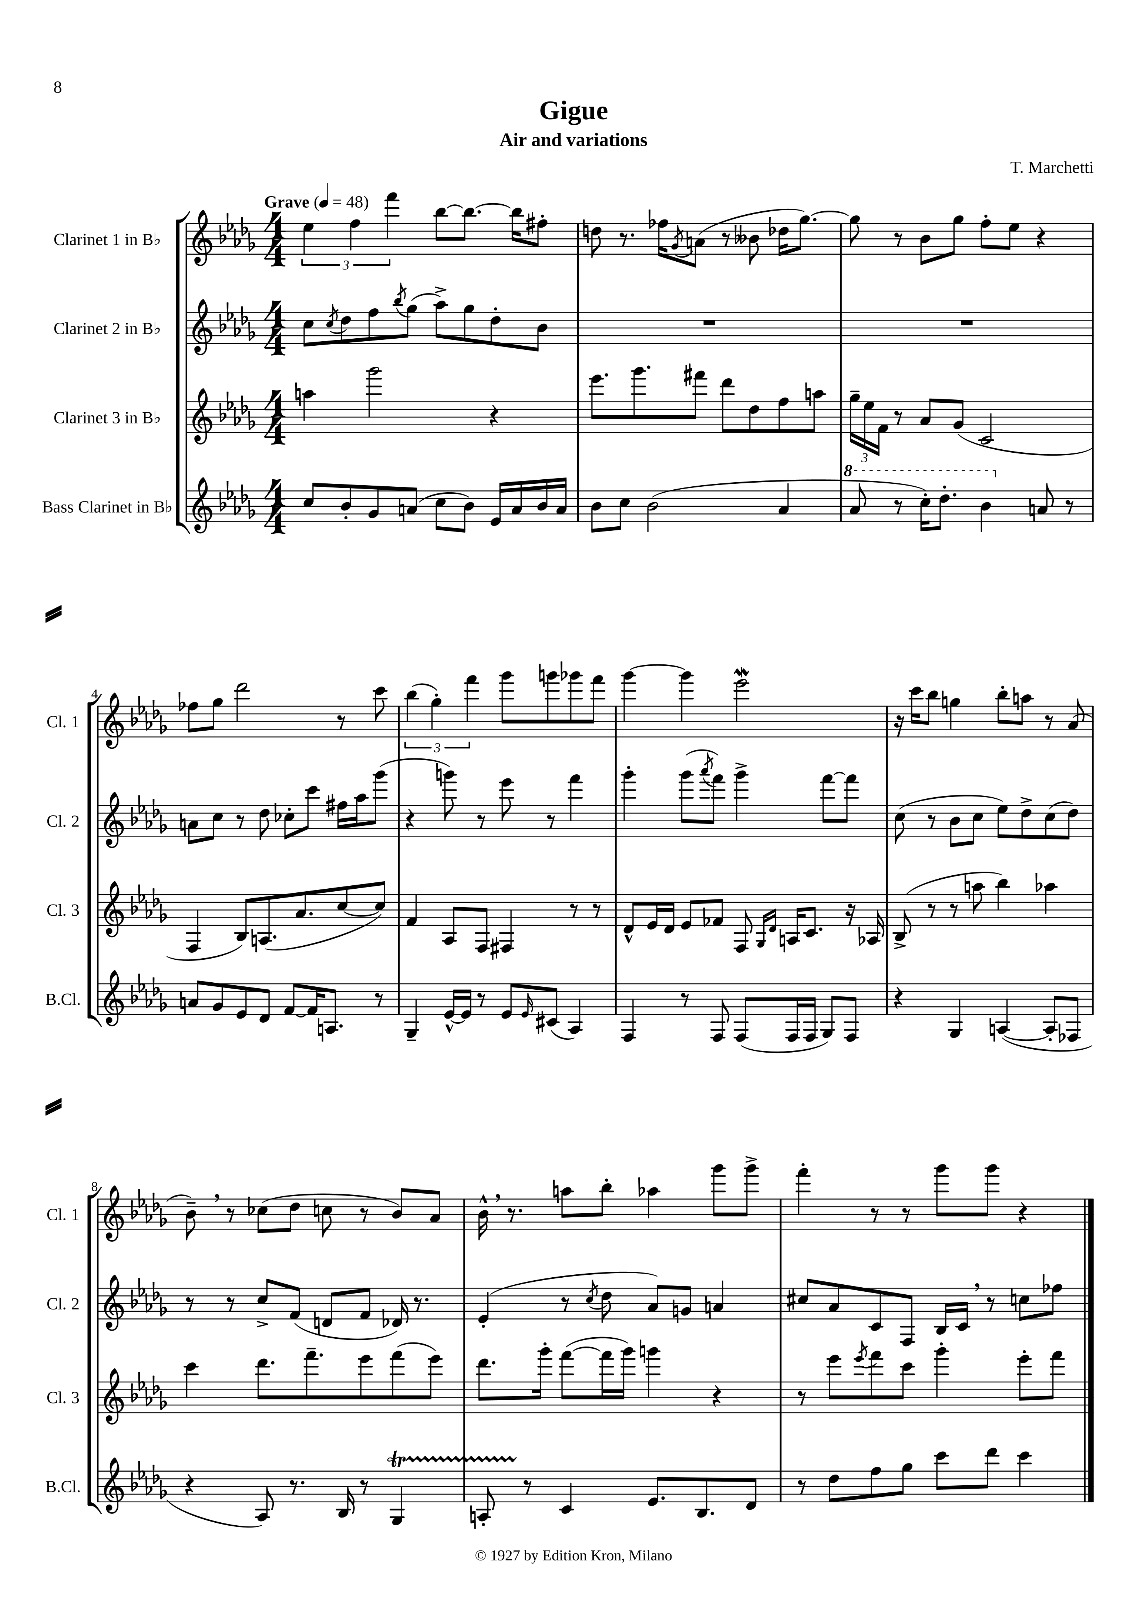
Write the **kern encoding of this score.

**kern	**kern	**kern	**kern
*staff4	*staff3	*staff2	*staff1
*clefG2	*clefG2	*clefG2	*clefG2
*k[b-e-a-d-g-]	*k[b-e-a-d-g-]	*k[b-e-a-d-g-]	*k[b-e-a-d-g-]
*M4/4	*M4/4	*M4/4	*M4/4
*MM48	*MM48	*MM48	*MM48
8cc	4aa	8cc	6ee-
.	.	8qcc	.
8b-'	.	8dd-	.
.	.	.	6ff
8g-	2ggg-	8ff	.
.	.	.	6fff
.	.	8qbb-	.
(8a	.	(8gg-	.
8cc	.	8aa-^)	[8bb-
8b-)	.	8gg-	8.bb-_
16e-	4r	8dd-'	.
16a	.	.	16bb-]
16b-	.	8b-	8ff#'
16a	.	.	.
=	=	=	=
8b-	8.eee-	1r	8dd
8cc	.	.	8.r
.	8.ggg-	.	.
(2b-	.	.	.
.	.	.	16ff-
.	.	.	8qg-
.	8fff#	.	(8a
.	8ddd-	.	8r
.	8dd-	.	8b--
4a-	8ff	.	16dd-
.	.	.	[8.gg-)
.	8aa	.	.
=	=	=	=
8aa-	24gg-~	1r	8gg-]
.	24ee-	.	.
.	24f	.	.
8r	8r	.	8r
16ccc')	8a-	.	8b-
8.ddd-'	.	.	.
.	(8g-	.	8gg-
4bb-	2c	.	8ff'
.	.	.	8ee-
8a	.	.	4r
8r	.	.	.
=	=	=	=
8a	4F	8a	8ff-
8g-	.	8cc	8gg-
8e-	8B-)	8r	2ddd-
8d-	(8.A	8dd-	.
[8f	.	8cc-'	.
.	8.a-	.	.
16f]	.	8ccc	.
8.A	.	.	.
.	[8cc	16ff#	8r
.	.	16aa-	.
8r	8cc])	(8ggg-	8ccc
=	=	=	=
4G-~	4f	4r	(6bb-
.	.	.	6gg-')
[16e-^^	8A-	8ggg)	.
16e-]	.	.	.
.	.	.	6fff
8r	8F	8r	.
8e-	4F#	8eee-	8ggg-
16qqe-	.	.	.
(8c#	.	8r	8ggg
4A-)	8r	4fff	8ggg-
.	8r	.	8fff
=	=	=	=
4F	8d-^^	4ggg-'	[4ggg-
.	16e-	.	.
.	16d-	.	.
8r	8e-	(8ggg-	4ggg-]
.	.	8qaaa-	.
8F	8f-	8fff)	.
(8F	8F	4ggg-^	2eee-
.	16qqG-	.	.
.	16qqd-	.	.
16F	16A	.	.
16F	8.c	.	.
8G-)	.	[8fff	.
8F	16r	8fff]	.
.	16A-	.	.
=	=	=	=
4r	(8B-^	(8cc	16r
.	.	.	16ccc
.	8r	8r	8bb-
4G-	8r	8b-	4gg
.	8aa	8cc	.
([4A	4bb-)	8ee-)	8bb-'
.	.	8dd-^	8aa
8A']	4aa-	(8cc	8r
8F-	.	8dd-)	(8a-
=	=	=	=
4r	4ccc	8r	8b-~)
.	.	8r	8r
8A-)	8.ddd-	8cc^	(8cc-
8.r	.	(8f	8dd-
.	8.fff~	.	.
.	.	8d	8cc
16B-	.	.	.
8r	8eee-	8f	8r
4G-	(8fff	16d-)	8b-)
.	.	8.r	.
.	8eee-)	.	8a-
=	=	=	=
8A'	8.ddd-	(4e-'	16b-^^
.	.	.	8.r
8r	.	.	.
.	16ggg-'	.	.
4c	([8fff	8r	8aa
.	.	8qcc	.
.	16fff]	8dd-	8bb-'
.	16ggg-)	.	.
8.e-	4ggg	8a-)	4aa-
.	.	8g	.
8.B-	.	.	.
.	4r	4a	8ggg-
8d-	.	.	8ggg-^
=	=	=	=
8r	8r	8cc#	4fff'
8dd-	8eee-	8a-	.
.	8qeee-	.	.
8ff	8fff	8c	8r
8gg-	8ccc	8F	8r
8ccc	4ggg-'	16B-	8ggg-
.	.	16c	.
8ddd-	.	8r	8ggg-
4ccc	8eee-'	8cc	4r
.	8fff	8ff-	.
==	==	==	==
*-	*-	*-	*-
